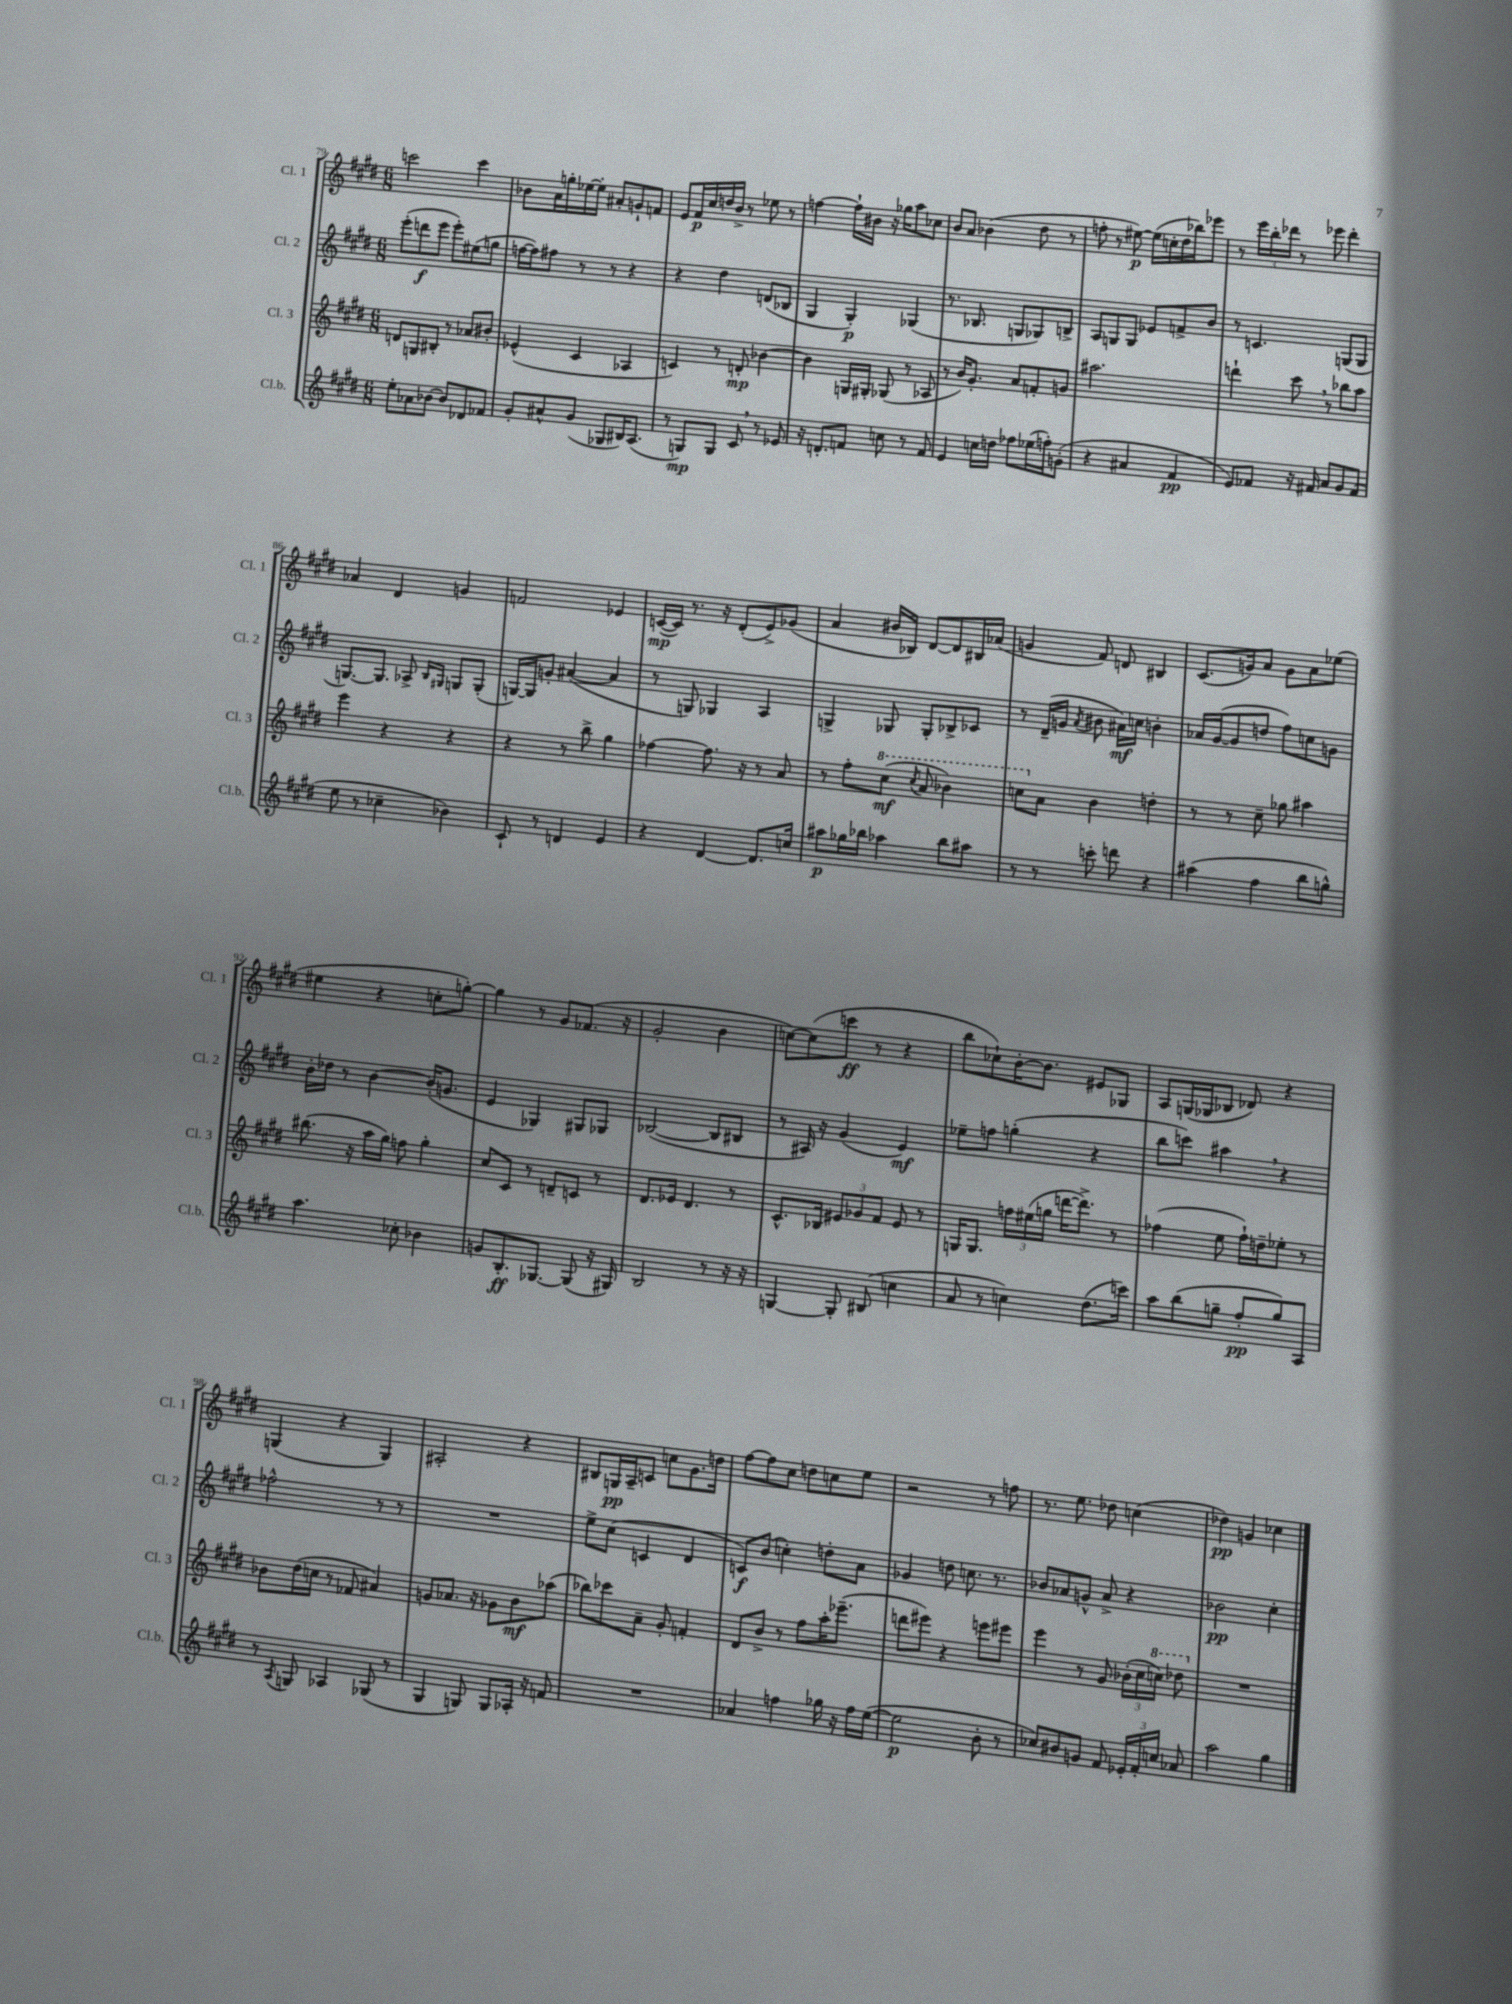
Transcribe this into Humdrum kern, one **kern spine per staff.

**kern	**kern	**kern	**kern
*staff4	*staff3	*staff2	*staff1
*clefG2	*clefG2	*clefG2	*clefG2
*k[f#c#g#d#]	*k[f#c#g#d#]	*k[f#c#g#d#]	*k[f#c#g#d#]
*M6/8	*M6/8	*M6/8	*M6/8
8ee'	8d	(8eee'	2ccc
8a-	8G	8ddd	.
[8b-	8B#'	8eee	.
8b-]	8r	8eee')	.
8d-	8a-	(8ee#	4ccc
8f-	8b#'	8gg	.
=	=	=	=
8g#'	(4e-^^	[16ff	8b-
.	.	16ff])	.
8a#^^	.	8ff#	16a
.	.	.	16gg'
(8g#	4c#	8r	[16ee-
.	.	.	16ee-']
8G-	.	8r	8a#'
16B#)	4A-	4r	8g`
(8.A	.	.	.
.	.	.	8f
=	=	=	=
8r	4c)	4r	8e
8G)	.	.	16f#
.	.	.	16cc#
8G	8r	4dd#	16dd
.	.	.	16b^
8c#	8d'	.	8r
8r	[4b-	(8d	8ee-
8e-	.	8B-	8r
=	=	=	=
16r	4b-]	4G#	[4ff
8.d'	.	.	.
8f	16G	4G#')	16ff`]
.	16G#'	.	16b#
8cc	(8G-	.	16r
.	.	.	16gg-
8r	8r	(4G-	8aa
8f	8A-	.	8cc-
=	=	=	=
4e	8r	8.r	8b
.	16b)	.	8a
.	8.g#'	8.B-	.
16cc	.	.	(4b-
16dd	.	.	.
8ff-	8a	8G	.
(16ee-	8f'	8G-)	8dd#
16ff')	.	.	.
(8g'	8g	8B^	8r
=	=	=	=
4r	2.aa#	8A	8ff'
.	.	8G	8r
4a#	.	8G	[8ee#)
.	.	8e-	(16ee#]
.	.	.	16cc'
4f#	.	8f^	16dd#
.	.	.	16bb-)
.	.	8b	8eee-
=	=	=	=
8e)	4ddd`	8r	8r
8f-	.	4.c	24eee
.	.	.	24bb'
.	.	.	24ddd-
16r	8ccc#	.	8r
16f#	.	.	.
8a	8r	.	8eee-
8g#	8bb-	(8G	4ddd-'
(8f#	8aa	8G	.
=	=	=	=
8ee	4eee	[8.G)	4a-
8r	.	.	.
.	.	8.G]	.
4cc-~	4r	.	4d#
.	.	8A-^	.
.	.	16qqB	.
.	.	16qqG#	.
4b-)	4r	8G	4g
.	.	(8G'	.
=	=	=	=
8c#`	4r	[16G)	2f
.	.	16G]	.
8r	.	8g'	.
4d	8r	([4a#	.
.	8bb^	.	.
4e	4gg#	4a#]	4e-
=	=	=	=
4r	[4ff-	8r	([16c
.	.	.	16c])
.	.	8G)	8.r
[4d#	8.ff-]	4G-	.
.	.	.	16r
.	.	.	(8d#'
.	16r	.	.
8.d#]	8r	4A	8e^)
.	8a	.	(8g-
16cc	.	.	.
=	=	=	=
8aa#	8r	4G^	4a
16gg-	8ff#'	.	.
16bb-	.	.	.
4aa-	(8ccc#	8G-	16b#
.	.	.	16B-)
.	8qccc#	.	.
.	8aa	8G-'	[8d#
8bb-	4bb-)	8B-^	8d#]
8aa#	.	8c-	16B#
.	.	.	(16a-
=	=	=	=
8r	8ccc	8r	4g
8r	8a	(16d#~	.
.	.	16g	.
.	.	8qa	.
8ccc'	4b	8b#	8f#)
8ddd	.	16a#)	8d
.	.	16cc	.
4r	4dd'	4b'	4B#
=	=	=	=
(4aa#	8r	16a-	(8.c#
.	.	([16g#	.
.	8r	8g#]	.
.	.	.	16g)
4ff#	8cc#~	8dd	8a
.	8gg-	8ff#)	8g
8bb	4aa#	8cc	8a
8gg^^)	.	8g	(8ee-
=	=	=	=
4.aa	(8.bb#	16b'	4ee#
.	.	16dd-	.
.	.	8r	.
.	16r	.	.
.	16aa	[4b	4r
.	16gg#)	.	.
8cc-'	8ff	.	.
4b-	4gg#'	(16b']	8cc'
.	.	8.g	.
.	.	.	[8gg')
=	=	=	=
8g	8cc#	4e	4gg]
8.B'	8c#	.	.
.	8r	4G-)	8r
[8.G-	.	.	.
.	8d~	.	8g#
(8G-]	8c	8G#	(8.f-
16r	8r	8G-	.
16G#)	.	.	16r
=	=	=	=
2B	8.d#	([2B-	2g#'
.	16e-	.	.
.	4.d#	.	.
8r	.	8B-]	4b
16r	8r	8B#	.
16r	.	.	.
=	=	=	=
[4G	8.c#^^	8r	[8cc)
.	.	16A#)	(8cc]
.	16B-	16r	.
8G']	12e#	(4g#	8ccc
.	12g-	.	.
(8B#	.	.	8r
.	12f#	.	.
4cc	8e#	4e)	4r
.	8r	.	.
=	=	=	=
8a	16G	8ee-~	8bb
.	8.G	.	.
8r	.	8ff	8cc-`)
4cc)	24ff	(4gg'	[16b'
.	(24ee#	.	.
.	.	.	8.b]
.	24gg	.	.
.	[16ddd	.	.
.	8.ddd^])	.	.
(8.dd#	.	4r	8e#
.	8r	.	8G-
16ccc)	.	.	.
=	=	=	=
8aa	(4ff-	8bb	8A
(8bb	.	8ccc)	(16G
.	.	.	16G-
8gg~	8ee	4aa#	8B-
8ff#'	16ff-`)	.	8d-)
.	16dd~	.	.
8gg)	8ee-'	4r	4r
8A	8r	.	.
=	=	=	=
8r	8b-	2ff-^^	(4G
8qA	.	.	.
8G	(16dd#	.	.
.	16cc	.	.
4A-	8r	.	4r
.	8f-	.	.
(8G-	4a#)	8r	4G)
8r	.	8r	.
=	=	=	=
4G#	8g	2.r	2A#'
.	8.a-	.	.
8G)	.	.	.
.	16r	.	.
8G	8g-	.	.
16A-'	8b	.	4r
16r	.	.	.
8f	(8aa-	.	.
=	=	=	=
2.r	8bb-)	8ee^	8B#
.	8ccc-	(8cc#	16G
.	.	.	16A~
.	8a~	4c	8c
.	8g#'	.	8cc
.	4f'	4d#	8.g#
.	.	.	16dd
=	=	=	=
4a-	8d#	8c)	[8ff#
.	8b^	(8b	8ff#]
4ff	8r	4cc')	8cc#
.	8ff#	.	8dd
16gg-	16aa'	8dd'	8cc
16r	(8.eee-~	.	.
16ff	.	8a	8ee
([16ee	.	.	.
=	=	=	=
2ee]	8ddd	4g-	2r
.	8eee#)	.	.
.	4r	8dd	.
.	.	8.cc	.
8b'	8eee	.	8r
.	.	8.r	.
8r	8eee#	.	8ff
=	=	=	=
8cc-)	4eee	8b-	8.r
8b#	.	8a-	.
.	.	.	8.ee
8g	8r	8g^^	.
8f#	8g#	8a-^	8dd-
24e-'	(24b-'	4r	(4cc
24f#'	24cc#	.	.
24cc	24ccc)	.	.
8a-	8ddd-	.	.
=	=	=	=
2aa	2.r	2b-	4dd-)
.	.	.	4g
4gg#	.	4cc#'	4cc-
==	==	==	==
*-	*-	*-	*-
